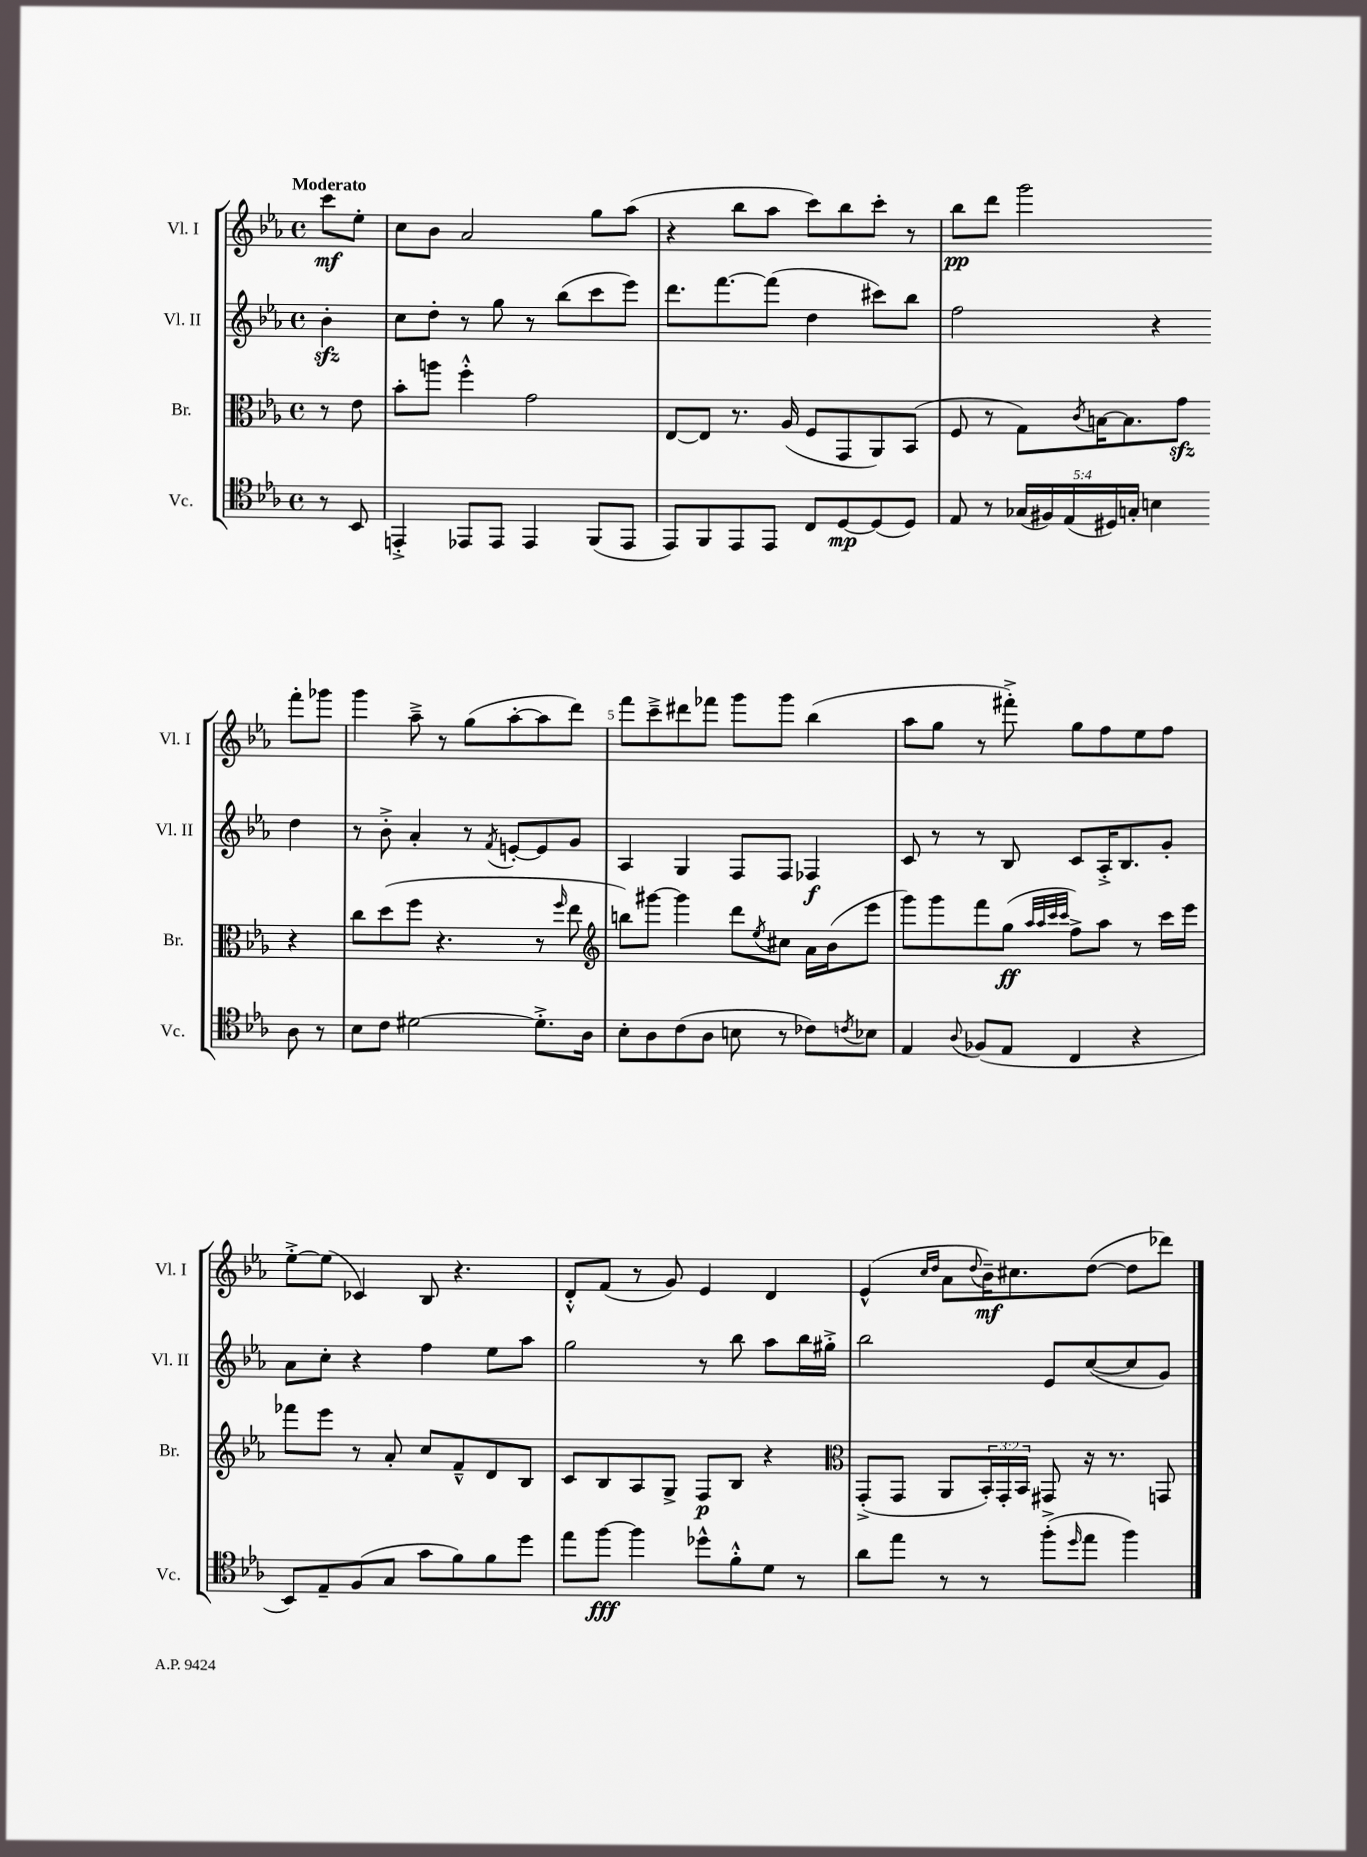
<<
\new StaffGroup <<
\new Staff = "s0" \with { instrumentName = "Vl. I" shortInstrumentName = "Vl. I" } {
    \clef treble \key ees \major \defaultTimeSignature \time 4/4 \partial 4 \tempo "Moderato"
    c'''8\mf ees''8-. |
    c''8 bes'8 aes'2 g''8 aes''8( |
    r4 bes''8 aes''8 c'''8) bes''8 c'''8-. r8 |
    bes''8\pp d'''8 g'''2 f'''8-. ges'''8 |
    g'''4 aes''8---> r8 g''8( aes''8~-. aes''8 d'''8) |
    f'''8 c'''8---> dis'''8 fes'''8 g'''8 g'''8 bes''4( |
    aes''8 g''8 r8 fis'''8-.->) g''8 f''8 ees''8 f''8 |
    ees''8~-.-> ees''8( ces'4) bes8 r4. |
    d'8-.-^ f'8( r8 g'8) ees'4 d'4 |
    ees'4-^( \grace { c''16 d''16 } aes'8 \appoggiatura { d''8 } bes'16--\mf) cis''8. d''8~( d''8 des'''8) \bar "|." |
}
\new Staff = "s1" \with { instrumentName = "Vl. II" shortInstrumentName = "Vl. II" } {
    \clef treble \key ees \major \defaultTimeSignature \time 4/4 \partial 4
    bes'4-.\sfz |
    c''8 d''8-. r8 g''8 r8 bes''8( c'''8 ees'''8) |
    d'''8. f'''8.~ f'''8( d''4 cis'''8) bes''8 |
    f''2 r4 d''4 |
    r8 bes'8-.-> aes'4-. r8 \acciaccatura { f'8 } e'8~-. e'8 g'8 |
    aes4 g4 f8 f8 fes4\f |
    c'8 r8 r8 bes8 c'8 aes16-.-> bes8. g'8-. |
    aes'8 c''8-. r4 f''4 ees''8 aes''8 |
    g''2 r8 bes''8 aes''8 bes''16 gis''16-.-> |
    bes''2 ees'8 c''8~( c''8 g'8) \bar "|." |
}
\new Staff = "s2" \with { instrumentName = "Br." shortInstrumentName = "Br." } {
    \clef alto \key ees \major \defaultTimeSignature \time 4/4 \override Staff.TupletNumber.text = #tuplet-number::calc-fraction-text \partial 4
    r8 ees'8 |
    bes'8-. a''8 f''4-.-^ g'2 |
    ees8~ ees8 r8. aes16( f8 g,8 aes,8) bes,8( |
    f8 r8 g8) \acciaccatura { c'8 } b16~ b8. g'8\sfz r4 |
    c''8 d''8( f''8 r4. r8 \grace { f''16 } ees''8 |
    \clef treble b''8) gis'''8~ gis'''4 d'''8 \acciaccatura { ees''8 } cis''8 aes'16 bes'16( ees'''8 |
    g'''8) g'''8 f'''8 g''8\ff( \grace { aes''32 aes''32 c'''32 c'''32 } f''8->) aes''8 r8 c'''16 ees'''16 |
    fes'''8 ees'''8 r8 aes'8-. c''8 f'8---^ d'8 bes8 |
    c'8 bes8 aes8 g8-> f8\p bes8 r4 |
    \clef alto g,8-.->( g,8 aes,8 \tuplet 3/2 { bes,16-.) g,16-. bes,16 } gis,8 r16 r8. g,8 \bar "|." |
}
\new Staff = "s3" \with { instrumentName = "Vc." shortInstrumentName = "Vc." } {
    \clef tenor \key ees \major \defaultTimeSignature \time 4/4 \override Staff.TupletNumber.text = #tuplet-number::calc-fraction-text \partial 4
    r8 bes,8 |
    e,4-.-> ees,8 ees,8 ees,4 f,8( ees,8 |
    ees,8) f,8 ees,8 ees,8 c8 d8~\mp d8( d8) |
    ees8 r8 \tuplet 5/4 { ges16( fis16) ees16( dis16) g16-. } b4 aes8 r8 |
    bes8 c'8 dis'2~ dis'8.-.-> aes16 |
    bes8-. aes8 c'8( aes8 b8 r8 ces'8) \acciaccatura { c'8 } bes8 |
    ees4 \appoggiatura { aes8 } fes8( ees8 c4 r4 |
    bes,8) ees8-- f8( g8 g'8 f'8) f'8 d''8 |
    ees''8 f''8~\fff f''4 des''8-^ f'8-.-^ d'8 r8 |
    aes'8 ees''8 r8 r8 f''8-.->( \grace { d''16 } ees''8 f''4) \bar "|." |
}
>>
>>
\layout { \context { \Score \override BarNumber.break-visibility = ##(#f #t #t) barNumberVisibility = #(every-nth-bar-number-visible 5) } }
